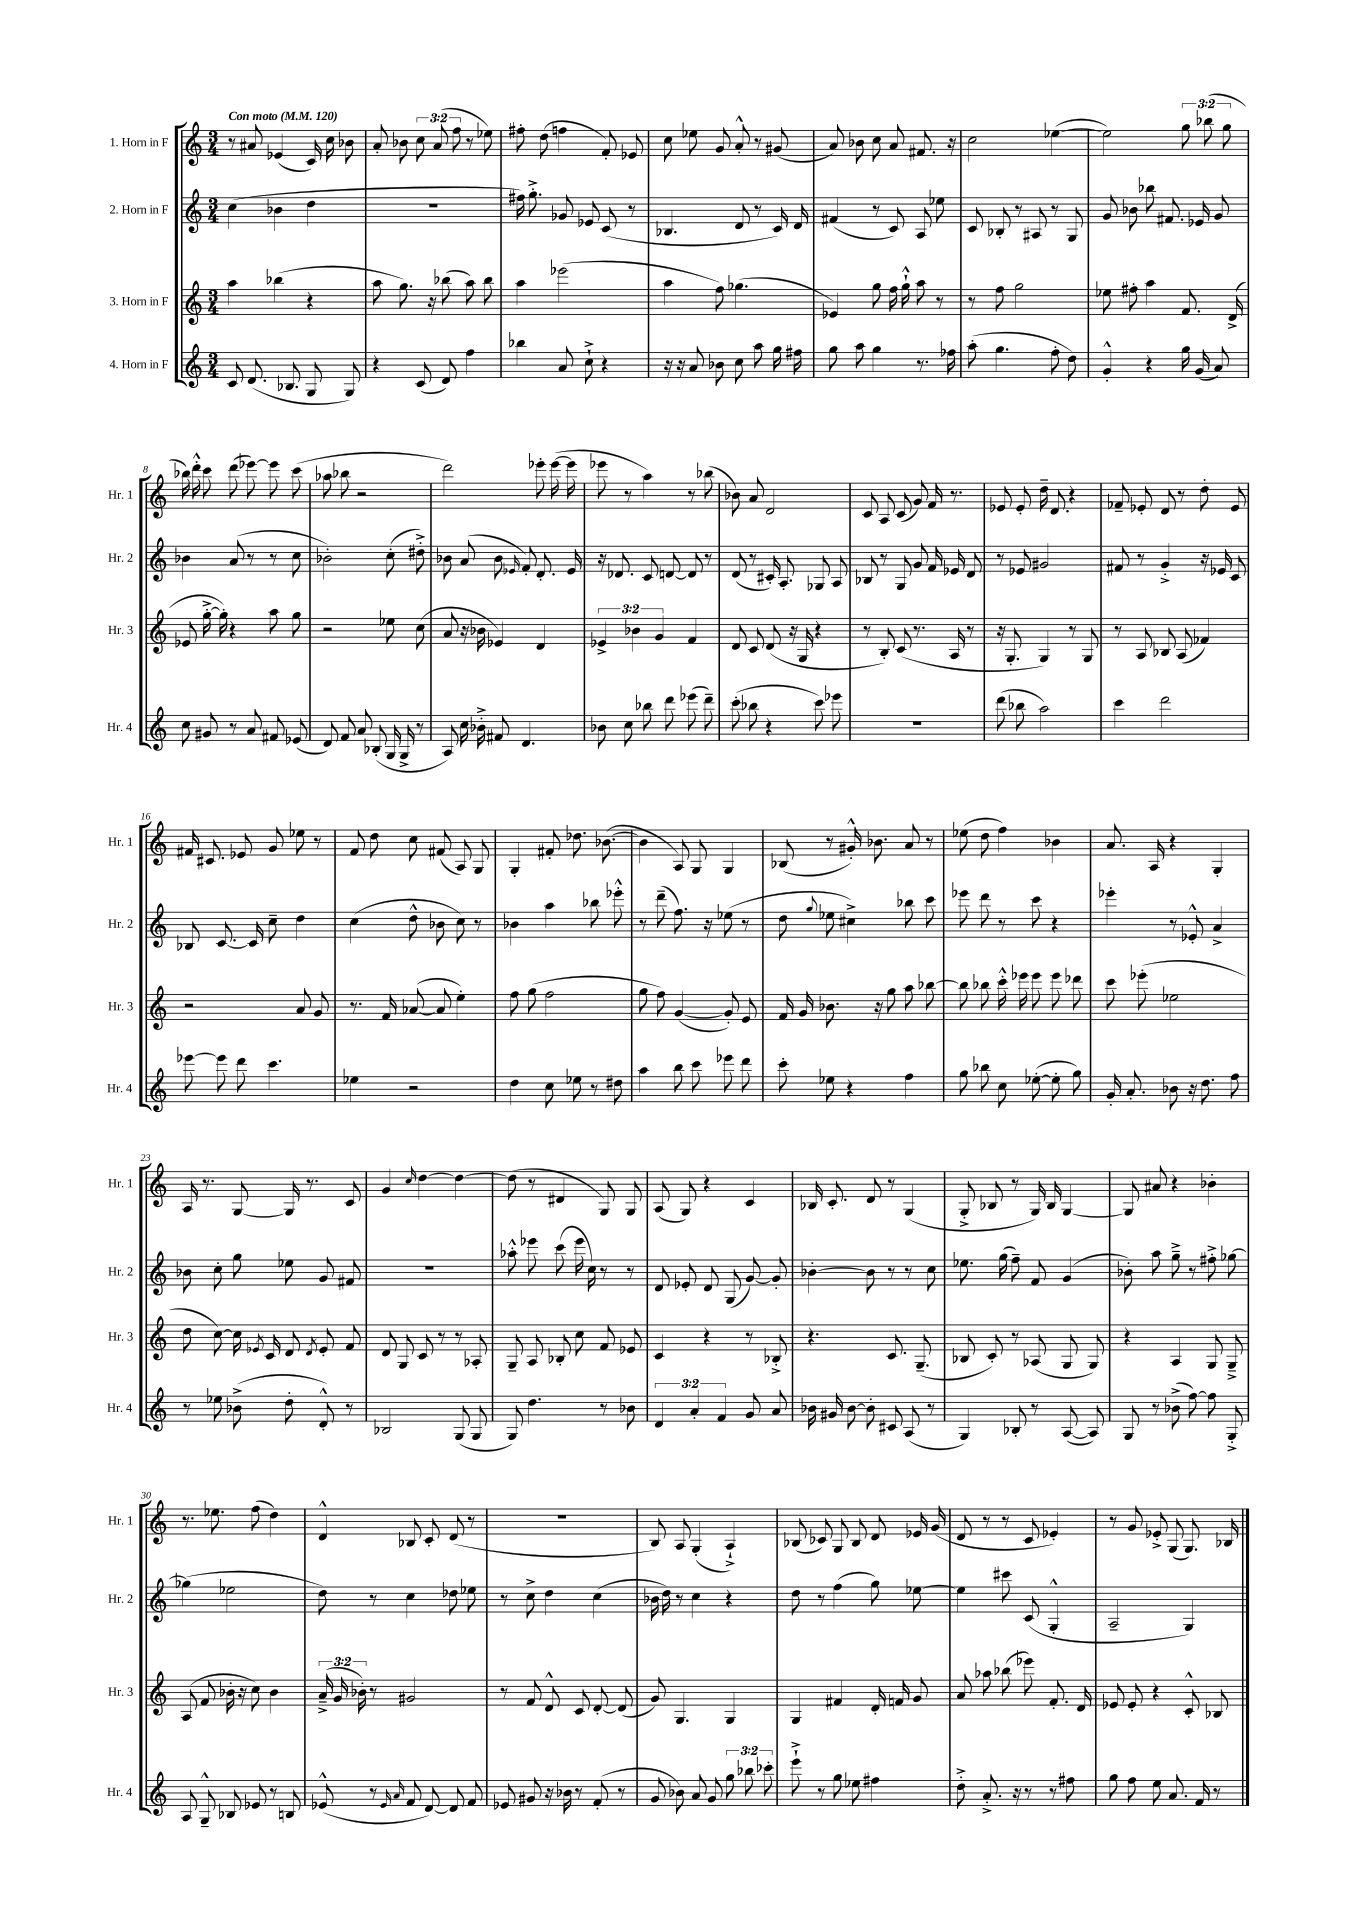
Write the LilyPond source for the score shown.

<<
\new StaffGroup <<
\new Staff = "s0" \with { instrumentName = "1. Horn in F" shortInstrumentName = "Hr. 1" } {
    \clef treble \key c \major \numericTimeSignature \time 3/4 \override Staff.TupletNumber.text = #tuplet-number::calc-fraction-text \tempo "Con moto" 4 = 120
    \autoBeamOff r8 ais'8 ees'4( c'16) c''16 bes'8 |
    a'8-. bes'8 \tuplet 3/2 { c''8 a'8( f''8 } r8 ees''8) |
    fis''8-. d''8( f''4 f'8-.) ees'8 |
    c''8 ees''8 g'8 a'8-.-^ r8 gis'8( |
    a'8) bes'8 c''8 a'8 fis'8. r16 |
    c''2 ees''4~( |
    ees''2) \tuplet 3/2 { g''8 bes''8( g''8 } |
    bes''16) d'''16-.-^ c'''8 d'''8( ees'''8~) ees'''8 c'''8( |
    aes''8 bes''8 r2 |
    d'''2) ees'''8-. ees'''16~( ees'''16 |
    ees'''8 r8 a''4) r8 bes''8( |
    bes'8) a'8 d'2 |
    c'8 a8 c'8( g'8) f'16 r8. |
    ees'8 ees'8-. d''16-- d'8. r4 |
    fes'8-- ees'8-. d'8 r8 d''8-. ees'8 |
    fis'16 cis'8. ees'8 g'8 ees''8 r8 |
    f'8 d''8 c''8 fis'8( a8) g8 |
    g4-. fis'8-. des''8. bes'8.~( |
    bes'4 a8) g8 g4 |
    bes8( r8 gis'16-.-^) bes'8. a'8 r8 |
    ees''8( d''8 f''4) bes'4 |
    a'8. a16 r4 g4-. |
    a16 r8. g8~ g16 r8. c'8 |
    g'4 \grace { c''16 } d''4~ d''4~ |
    d''8( r8 dis'4 g8) g8 |
    a8( g8) r4 c'4 |
    bes16 c'8.-. d'8 r8 g4( |
    g8-.-> bes8 r8 g16) bes16 g4~ |
    g8 ais'8 r4 bes'4-. |
    r8. ees''8. f''8( d''4) |
    d'4-^ bes8 c'8-. d'8( r8 |
    R2. |
    b8) a8 g4-.( a4-!->) |
    bes8( ces'8) g8 bes8 d'8 ees'16 g'16( |
    d'8 r8 r8 c'8 ees'4-.) |
    r8 g'8 ees'8-.-> g8( g8.) bes16 \bar "|." |
}
\new Staff = "s1" \with { instrumentName = "2. Horn in F" shortInstrumentName = "Hr. 2" } {
    \clef treble \key c \major \numericTimeSignature \time 3/4
    \autoBeamOff c''4( bes'4 d''4 |
    R2. |
    fis''16) g''8.-.-> ges'8 ees'8 c'8( r8 |
    bes4. d'8 r8 c'16) d'16 |
    fis'4( r8 c'8) a8 ees''8 |
    c'8 bes8-. r8 ais8 r8 g8 |
    g'8 bes'8 bes''8 fis'8. ees'16 g'8 |
    bes'4 a'8( r8 r8 c''8 |
    bes'2-.) c''8-.( dis''8-.->) |
    bes'8 a'8( bes'8 \grace { ees'16 } f'8-.) d'8.-. ees'16 |
    r16 des'8. c'8 d'8~ d'8 r8 |
    d'8( r8 cis'16-.) a8.-. ges8 a8 |
    bes8 r8 g8 g'8 f'16 ees'16 d'8 |
    r8 ees'8 gis'2 |
    fis'8 r8 g'4-.-> r16 ees'16 c'8 |
    bes8 c'8.~ c'16 c''8-- d''4 |
    c''4( d''8-^ bes'8 c''8) r8 |
    bes'4 a''4 bes''8 ees'''8-.-^ |
    r8 d'''8--( f''8.) r16 ees''8( r8 |
    d''8 \appoggiatura { g''8 } ees''8 cis''4->) bes''8 c'''8 |
    ees'''8 d'''8 r8 c'''8 r4 |
    ees'''4-. r8 ees'8-.-^ a'4-> |
    bes'8 c''8-. g''8 ees''8 g'8 fis'8 |
    R2. |
    aes''8-.-^ ees'''8 c'''8( ees'''16 c''16) r8 r8 |
    d'8 ees'8-. d'8 g8( g'8~) g'8-. |
    bes'4~-. bes'8 r8 r8 c''8 |
    ees''8. g''16( f''8--) f'8 g'4( |
    bes'8-.) a''8 g''8---> r8 fis''8-.-> ges''8~ |
    ges''4( ees''2 |
    d''8) r8 c''4 des''8 ees''8 |
    r8 c''8-> d''4 c''4( |
    bes'16 d''16) r8 c''4 r4 |
    d''8 r8 f''4( g''8) ees''8~ |
    ees''4 cis'''8 c'8( g4-.-^ |
    a2-- g4) \bar "|." |
}
\new Staff = "s2" \with { instrumentName = "3. Horn in F" shortInstrumentName = "Hr. 3" } {
    \clef treble \key c \major \numericTimeSignature \time 3/4 \override Staff.TupletNumber.text = #tuplet-number::calc-fraction-text
    \autoBeamOff a''4 bes''4( r4 |
    a''8 g''8.) r16 bes''8( a''8) bes''8 |
    a''4 ees'''2( |
    a''4 f''8) ges''4.( |
    ees'4) g''8 f''16 g''16-!-^ a''8 r8 |
    r8 f''8 g''2 |
    ees''8 fis''8-. a''4 f'8. d'16->( |
    ees'8 g''16~-.-> g''16-.) r4 a''8 g''8 |
    r2 ees''8 c''8( |
    a'8 r16 bes'16 ees'4) d'4 |
    \tuplet 3/2 { ees'4-> bes'4 g'4 } f'4 |
    d'8 c'8 d'8( r16 g16 r4 |
    r8 b8-.) c'8( r8. a16 r8 |
    r16 g8.-. g4) r8 g8 |
    r8 a8 bes8 a8( fes'4) |
    r2 a'8 g'8 |
    r8. f'16 aes'8~( aes'8 e''4-.) |
    f''8 g''8( f''2 |
    g''8 f''8) g'4~( g'8-.) e'8 |
    f'16 g'16 bes'8. r16 g''8 a''8 bes''8~ |
    bes''8 bes''8 c'''16-.-^ ees'''16 ees'''8 ees'''8 des'''8 |
    c'''8 ees'''8-.( ees''2 |
    d''8 c''8~) c''16 \acciaccatura { ees'8 } c'16 d'8 \acciaccatura { d'8 } ees'8-. f'8 |
    d'8 g8 c'8 r8 r8 aes8-. |
    g8-- a8 bes8-. c''8 f'8 ees'8 |
    c'4 r4 r8 bes8-.-> |
    r4. c'8. g8.--( |
    bes8 c'8-.) r8 aes8( g8 g8) |
    r4 a4 g8 g8---> |
    a8( f'8 bes'16-. r16 c''8) bes'4 |
    \tuplet 3/2 { a'16--->( g'16 bes'16-.) } r8 gis'2 |
    r8 f'8 d'8-^ c'8 d'8~-. d'8( |
    g'8) g4. g4 |
    g4 fis'4 d'16-. f'16 g'8 |
    a'8 aes''8 bes''8( ees'''8) f'8.-. d'16 |
    ees'8 ees'8-. r4 c'8-.-^ bes8 \bar "|." |
}
\new Staff = "s3" \with { instrumentName = "4. Horn in F" shortInstrumentName = "Hr. 4" } {
    \clef treble \key c \major \numericTimeSignature \time 3/4 \override Staff.TupletNumber.text = #tuplet-number::calc-fraction-text
    \autoBeamOff c'8 d'8.( bes8. g8 g8) |
    r4 c'8( d'8) f''4 |
    bes''4 a'8 c''8-!-> r4 |
    r16 r16 a'8 bes'8 c''8 a''8 g''16 fis''16 |
    g''8 a''8 g''4 r8. fes''16 |
    a''8-.( g''4. f''8-. d''8) |
    g'4-.-^ r4 g''16 g'16( a'8) |
    c''8 gis'8 r8 a'8 fis'8 ees'8( |
    d'8) f'8 a'8 bes8-.( g16 g16-> r8 |
    a8) c''16 bes'16-.-> fis'8 d'4. |
    bes'8 c''8 bes''8 d'''8 ees'''8( d'''8--) |
    c'''8-.( bes''8 r4 c'''8) ees'''8 |
    R2. |
    d'''8( bes''8 a''2) |
    c'''4 d'''2 |
    ees'''8~ ees'''8 d'''8 c'''4. |
    ees''4 r2 |
    d''4 c''8 ees''8 r8 dis''8 |
    a''4 b''8 c'''8 ees'''8 d'''8 |
    c'''8-. ees''8 r4 f''4 |
    g''8 bes''8 c''8 ees''8~-.( ees''8-. g''8) |
    g'16-. a'8.-. bes'8 r16 d''8. f''8 |
    r8 ees''8 bes'8->( d''8-. d'8-.-^) r8 |
    bes2 g8( g8 |
    g8) d''4. r8 bes'8 |
    \tuplet 3/2 { d'4 a'4-. f'4 } g'8 a'8 |
    bes'16 gis'16 bes'8~ bes'8-. cis'8 a8( r8 |
    g4) bes8-. r8 a8~( a8) |
    g8 r8 bes'8->( f''8~) f''8 g8-.-> |
    a8 g8---^ bes8 ees'8 r8 b8 |
    ees'8-^( r8 \grace { ees'16 a'16 } f'8 d'8~) d'8 f'8 |
    ees'8 gis'8 r16 bes'16 r8 f'8-.( r8 |
    g'8 bes'8) a'8 g'8 \tuplet 3/2 { g''8 bes''8 ces'''8-. } |
    e'''8-!-> r8 g''8 ees''8 fis''4 |
    d''8-.-> a'8.-.-> r16 r8 r8 fis''8 |
    g''8 f''8 e''8 a'8. f'16 r8 \bar "|." |
}
>>
>>
